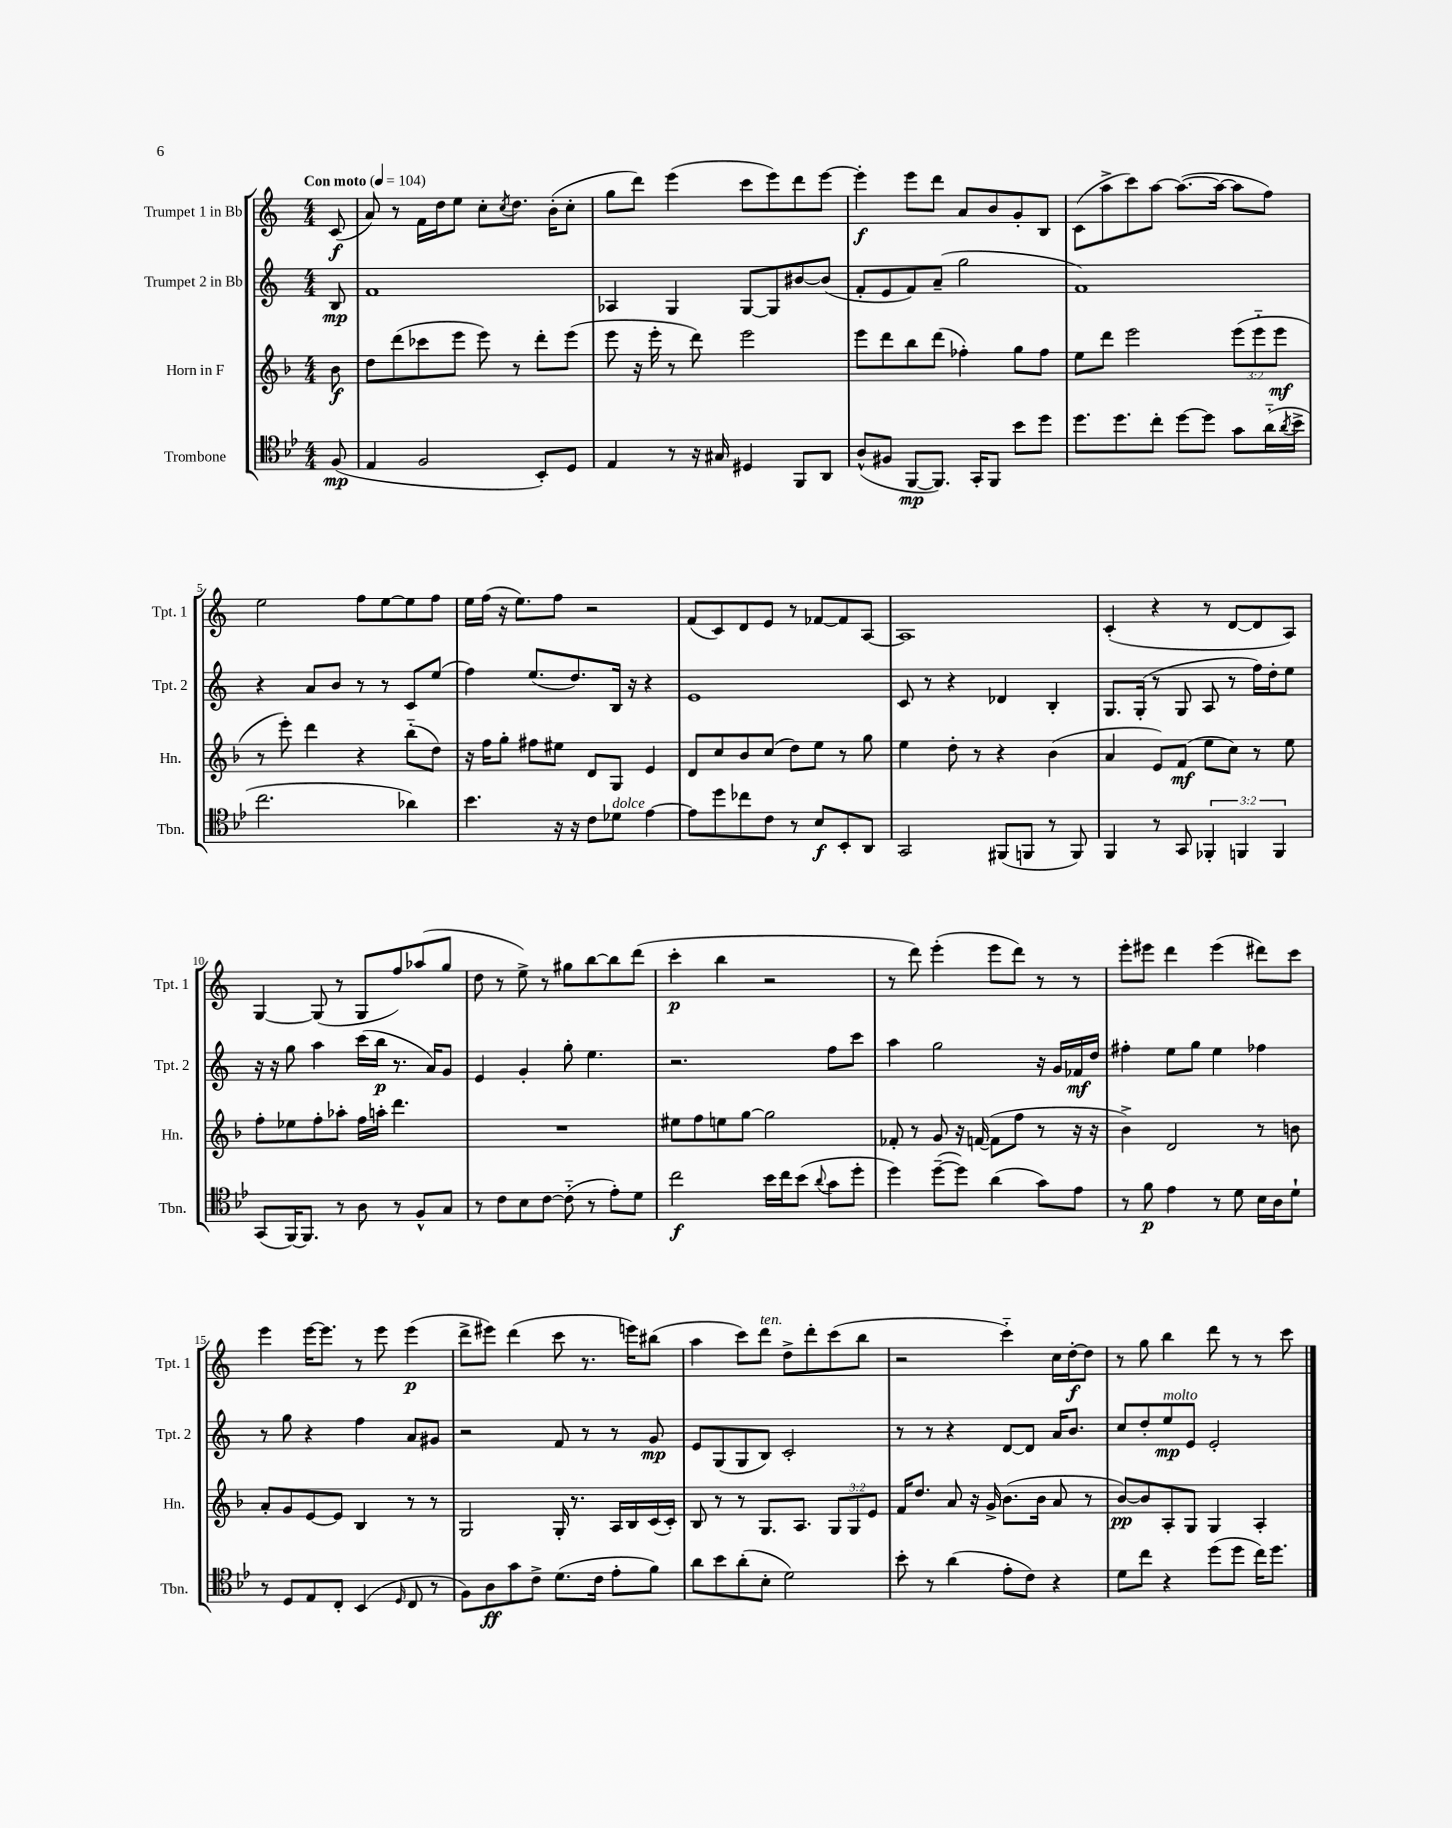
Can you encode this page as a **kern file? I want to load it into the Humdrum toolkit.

**kern	**dynam	**kern	**dynam	**kern	**dynam	**kern	**dynam
*part4	*part4	*part3	*part3	*part2	*part2	*part1	*part1
*staff4	*staff4	*staff3	*staff3	*staff2	*staff2	*staff1	*staff1
*I"Trombone	*	*I"Horn in F	*	*I"Trumpet 2 in Bb	*	*I"Trumpet 1 in Bb	*
*I'Tbn.	*	*I'Hn.	*	*I'Tpt. 2	*	*I'Tpt. 1	*
*clefC4	*	*clefG2	*	*clefG2	*	*clefG2	*
*k[b-e-]	*	*k[b-]	*	*k[]	*	*k[]	*
*M4/4	*	*M4/4	*	*M4/4	*	*M4/4	*
*MM104	*	*MM104	*	*MM104	*	*MM104	*
=	=	=	=	=	=	=	=
!	!	!	!	!	!	!LO:TX:a:B:t=Con moto	!
(8F/	mp	8b-\	f	8B/	mp	(8c/	f
=1	=1	=1	=1	=1	=1	=1	=1
4E-/	.	8dd\L	.	1f	.	8a/)	.
.	.	(8ddd\	.	.	.	8r	.
2F/	.	8ccc-X\	.	.	.	16f\LL	.
.	.	.	.	.	.	16dd\J	.
.	.	8eee\J	.	.	.	8ee\J	.
.	.	8eee\)	.	.	.	8cc'\L	.
.	.	.	.	.	.	8qcc/	.
.	.	8r	.	.	.	8.dd\J	.
8BB-'/L)	.	8ddd'\L	.	.	.	.	.
.	.	.	.	.	.	(16b'\KL	.
8D/J	.	(8eee\J	.	.	.	8cc'\J	.
=2	=2	=2	=2	=2	=2	=2	=2
4E-/	.	8eee\	.	4A-X/	.	8gg\L	.
.	.	16r	.	.	.	8ddd\J)	.
.	.	16eee'\	.	.	.	.	.
8r	.	8r	.	4G/	.	(4eee\	.
16r	.	8ddd\)	.	.	.	.	.
16G#X/	.	.	.	.	.	.	.
4D#X/	.	2eee\	.	[8G/L	.	8ccc\L	.
.	.	.	.	8G/]	.	8eee\)	.
8FF/L	.	.	.	[8b#X/	.	8ddd\	.
8AA/J	.	.	.	(8b#/J]	.	[8eee\J	.
=3	=3	=3	=3	=3	=3	=3	=3
(8A^^/L	.	8eee\L	.	8f'/L	.	4eee'\]	f
8F#X/J	.	8ddd\	.	8e/	.	.	.
[8FF/L	mp	8bb-\	.	8f/)	.	8eee\L	.
8.FF/J])	.	(8ddd\J	.	(8a~/J	.	8ddd\J	.
.	.	4ff-X'\)	.	2gg\	.	8a/L	.
16GG'/KL	.	.	.	.	.	.	.
8FF/J	.	.	.	.	.	8b/	.
8b-\L	.	8gg\L	.	.	.	8g'/	.
8dd\J	.	8ff-\J	.	.	.	8B/J	.
=4	=4	=4	=4	=4	=4	=4	=4
8.dd\L	.	8ee\L	.	1f)	.	(8c\L	.
.	.	8ddd\J	.	.	.	8aa^\	.
8.dd\	.	.	.	.	.	.	.
.	.	2eee\	.	.	.	8ccc\)	.
8cc'\J	.	.	.	.	.	[8aa\J	.
[8dd\L	.	.	.	.	.	(8.aa\L_	.
8dd\J]	.	.	.	.	.	.	.
.	.	.	.	.	.	16aa\Jk_	.
8g\L	.	(12eee\L	.	.	.	8aa\L]	.
.	.	12eee\	.	.	.	.	.
(16a\L	.	.	.	.	.	8ff\J)	.
.	.	12eee\J	mf	.	.	.	.
8qa/	.	.	.	.	.	.	.
16b-^\JJ	.	.	.	.	.	.	.
!!LO:LB:g=z
=5	=5	=5	=5	=5	=5	=5	=5
2.cc\	.	8r	.	4r	.	2ee\	.
.	.	8eee'\)	.	.	.	.	.
.	.	4ddd\	.	8a/L	.	.	.
.	.	.	.	8b/J	.	.	.
.	.	4r	.	8r	.	8ff\L	.
.	.	.	.	8r	.	[8ee\	.
4a-X\)	.	(8bb-\L	.	8c/L	.	8ee\]	.
.	.	8dd\J)	.	(8ee/J	.	8ff\J	.
=6	=6	=6	=6	=6	=6	=6	=6
4.b-\	.	16r	.	4ff\)	.	16ee\LL	.
.	.	16ff\KL	.	.	.	(16ff\JJ	.
.	.	8gg'\J	.	.	.	16r	.
.	.	.	.	.	.	8.ee\L)	.
.	.	8ff#X\L	.	(8.ee/L	.	.	.
16r	.	8ee#X\J	.	.	.	8ff\J	.
16r	.	.	.	8.dd/)	.	.	.
8c\L	.	8d/L	.	.	.	2r	.
!LO:TX:a:i:t=dolce	!	!	!	!	!	!	!
8d-X\J	.	8G/J	.	16B/Jk	.	.	.
.	.	.	.	16r	.	.	.
[4e-\	.	4e/	.	4r	.	.	.
=7	=7	=7	=7	=7	=7	=7	=7
8e-\L]	.	8d/L	.	1e	.	(8f/L	.
8dd\	.	8cc/	.	.	.	8c/)	.
8cc-X\	.	8b-/	.	.	.	8d/	.
8c\J	.	(8cc/J	.	.	.	8e/J	.
8r	.	8dd\L)	.	.	.	8r	.
8B-/L	f	8ee\J	.	.	.	[8f-X/L	.
8BB-'/	.	8r	.	.	.	8f-/]	.
8AA/J	.	8gg\	.	.	.	[8A/J	.
=8	=8	=8	=8	=8	=8	=8	=8
2GG/	.	4ee\	.	8c/	.	1A]	.
.	.	.	.	8r	.	.	.
.	.	8dd'\	.	4r	.	.	.
.	.	8r	.	.	.	.	.
(8FF#X/L	.	4r	.	4d-X/	.	.	.
8FFn/J	.	.	.	.	.	.	.
8r	.	(4b-\	.	4B'/	.	.	.
8FF/)	.	.	.	.	.	.	.
=9	=9	=9	=9	=9	=9	=9	=9
4FF/	.	4a/	.	8.G/L	.	(4c'/	.
.	.	.	.	(16G'/Jk	.	.	.
8r	.	8e/L)	.	8r	.	4r	.
8GG/	.	(8f/J	mf	8G/	.	.	.
6FF-X'/	.	8ee\L	.	8A/	.	8r	.
.	.	8cc\J)	.	8r	.	[8d/L	.
6FFn/	.	.	.	.	.	.	.
.	.	8r	.	16ff\LL)	.	8d/]	.
.	.	.	.	16dd'\J	.	.	.
6FF/	.	.	.	.	.	.	.
.	.	8ee\	.	8ee\J	.	8A/J)	.
!!LO:LB:g=z
=10	=10	=10	=10	=10	=10	=10	=10
(8GG/L	.	8ff'\L	.	16r	.	[4G/	.
.	.	.	.	16r	.	.	.
[16FF/K)	.	8ee-X\	.	8gg\	.	.	.
8.FF/J]	.	.	.	.	.	.	.
.	.	8ff'\	.	4aa\	.	(8G/]	.
8r	.	8aa-X'\J	.	.	.	8r	.
8A\	.	16ff\LL	.	(16ccc\LL	.	8G/L	.
.	.	16aan'\JJ	.	16bb\JJ	p	.	.
8r	.	4.ddd\	.	8.r	.	8ff/)	.
8F^^/L	.	.	.	.	.	(8aa-X/	.
.	.	.	.	16a/KL)	.	.	.
8G/J	.	.	.	8g/J	.	8gg/J	.
=11	=11	=11	=11	=11	=11	=11	=11
8r	.	1r	.	4e/	.	8dd\	.
8c\L	.	.	.	.	.	8r	.
8B-\	.	.	.	4g'/	.	8ee^\)	.
[8c\J	.	.	.	.	.	8r	.
(8c\]	.	.	.	8gg'\	.	8gg#X\L	.
8r	.	.	.	4.ee\	.	[8bb\	.
8e-'\L)	.	.	.	.	.	8bb\]	.
8d\J	.	.	.	.	.	(8ddd\J	.
=12	=12	=12	=12	=12	=12	=12	=12
2cc\	f	8ee#X\L	.	2.r	.	4ccc'\	p
.	.	8ff\	.	.	.	.	.
.	.	8een\	.	.	.	4bb\	.
.	.	[8gg\J	.	.	.	.	.
16b-\LL	.	2gg\]	.	.	.	2r	.
16cc\J	.	.	.	.	.	.	.
(8b-\J	.	.	.	.	.	.	.
8qqa/	.	.	.	.	.	.	.
8g\L	.	.	.	8ff\L	.	.	.
8dd'\J	.	.	.	8ccc\J	.	.	.
=13	=13	=13	=13	=13	=13	=13	=13
4dd\)	.	8f-X'/	.	4aa\	.	8r	.
.	.	8r	.	.	.	8ddd\)	.
([8dd~\L	.	8g/	.	2gg\	.	(4eee'\	.
8dd\J])	.	16r	.	.	.	.	.
.	.	([16fn/	.	.	.	.	.
(4a\	.	8f\L]	.	.	.	8eee\L	.
.	.	8ff\J	.	.	.	8ddd\J)	.
8g\L)	.	8r	.	16r	.	8r	.
.	.	.	.	16g/LL	.	.	.
8e-\J	.	16r	.	16f-X/	mf	8r	.
.	.	16r	.	16dd/JJ	.	.	.
=14	=14	=14	=14	=14	=14	=14	=14
8r	.	4b-^\)	.	4ff#X'\	.	8eee'\L	.
8f\	p	.	.	.	.	8eee#X\J	.
4e-\	.	2d/	.	8ee\L	.	4ddd\	.
.	.	.	.	8gg\J	.	.	.
8r	.	.	.	4ee\	.	(4eee#\	.
8d\	.	.	.	.	.	.	.
16B-\LL	.	8r	.	4ff-X\	.	8ddd#X\L)	.
16A\J	.	.	.	.	.	.	.
8d`\J	.	8bn\	.	.	.	8ccc\J	.
!!LO:LB:g=z
=15	=15	=15	=15	=15	=15	=15	=15
8r	.	8a'/L	.	8r	.	4eee\	.
8D/L	.	8g/	.	8gg\	.	.	.
8E-/	.	[8e/	.	4r	.	[16eee\KL	.
.	.	.	.	.	.	8.eee\J]	.
8C'/J	.	8e/J]	.	.	.	.	.
(4BB-/	.	4B-/	.	4ff\	.	8r	.
.	.	.	.	.	.	8eee\	.
16qqD/	.	.	.	.	.	.	.
8C/	.	8r	.	8a/L	.	(4eee\	p
8r	.	8r	.	8g#X/J	.	.	.
=16	=16	=16	=16	=16	=16	=16	=16
8F\L)	.	2G/	.	2r	.	8ddd^\L	.
8A\	ff	.	.	.	.	8eee#X\J)	.
8g\	.	.	.	.	.	(4ddd\	.
8c^\J	.	.	.	.	.	.	.
(8.d\L	.	16G'/	.	8f/	.	8ccc\	.
.	.	8.r	.	.	.	.	.
.	.	.	.	8r	.	8.r	.
16c\Jk	.	.	.	.	.	.	.
8e-'\L	.	16A/LL	.	8r	.	.	.
.	.	16B-/	.	.	.	16eeen\KL)	.
8f\J)	.	(16c/	.	8g/	mp	(8bb#X\J	.
.	.	16c'/JJ)	.	.	.	.	.
=17	=17	=17	=17	=17	=17	=17	=17
8a\L	.	8B-/	.	8e/L	.	4aa\	.
8b-\	.	8r	.	(8G/	.	.	.
(8a'\	.	8r	.	8G/	.	8ccc\L)	.
!	!	!	!	!	!	!LO:TX:a:i:t=ten.	!
8B-'\J	.	8.G/L	.	8B/J)	.	8ddd\J	.
2d\)	.	.	.	2c'/	.	8dd^\L	.
.	.	8.A/J	.	.	.	.	.
.	.	.	.	.	.	8ddd'\	.
.	.	12G/L	.	.	.	(8ccc\	.
.	.	12G/	.	.	.	.	.
.	.	.	.	.	.	8bb\J	.
.	.	12e/J	.	.	.	.	.
=18	=18	=18	=18	=18	=18	=18	=18
8b-'\	.	16f/KL	.	8r	.	2r	.
.	.	8.dd/J	.	.	.	.	.
8r	.	.	.	8r	.	.	.
(4a\	.	8a/	.	4r	.	.	.
.	.	16r	.	.	.	.	.
.	.	16g^/	.	.	.	.	.
8e-'\L	.	(8.b-\L	.	[8d/L	.	4ccc\)	.
8c\J)	.	.	.	8d/J]	.	.	.
.	.	16b-\Jk	.	.	.	.	.
4r	.	8a/	.	16a/KL	.	16cc\LL	.
.	.	.	.	8.b/J	.	[16dd'\J	f
.	.	8r	.	.	.	8dd\J]	.
=19	=19	=19	=19	=19	=19	=19	=19
8d\L	.	[8b-/L)	pp	8cc/L	.	8r	.
8cc\J	.	8b-/]	.	8dd'/	.	8gg\	.
!	!	!	!	!LO:TX:a:i:t=molto	!	!	!
4r	.	8A'/	.	8ee/	mp	4bb\	.
.	.	8G/J	.	8e/J	.	.	.
(8dd\L	.	4G/	.	2e'/	.	8ddd\	.
8dd\J	.	.	.	.	.	8r	.
16cc\KL)	.	4A'/	.	.	.	8r	.
8.dd\J	.	.	.	.	.	.	.
.	.	.	.	.	.	8ccc\	.
==	==	==	==	==	==	==	==
*-	*-	*-	*-	*-	*-	*-	*-
